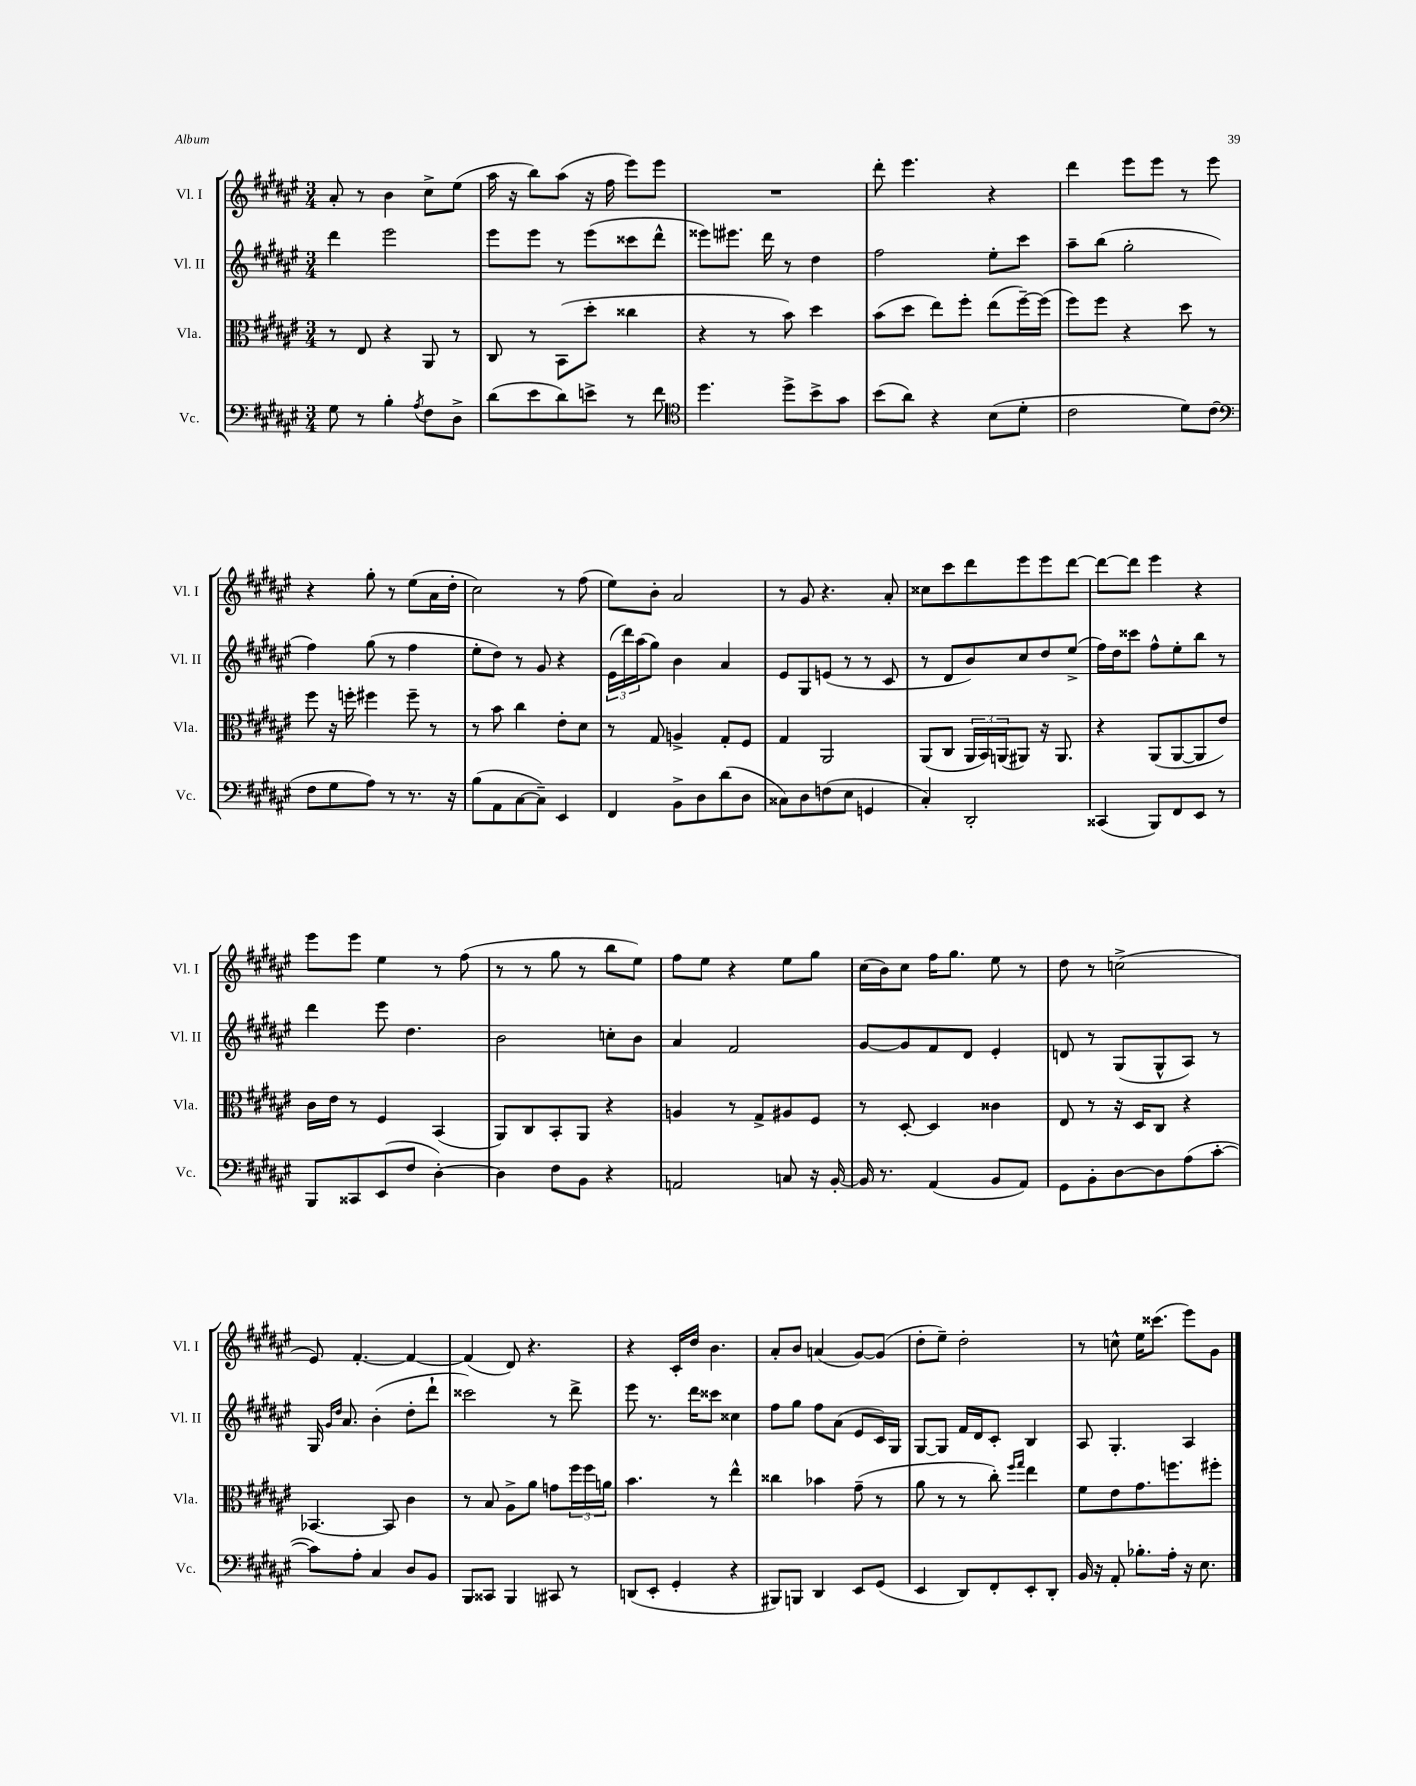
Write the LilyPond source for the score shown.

<<
\new StaffGroup <<
\new Staff = "s0" \with { instrumentName = "Vl. I" shortInstrumentName = "Vl. I" } {
    \clef treble \key fis \major \numericTimeSignature \time 3/4
    ais'8-. r8 b'4 cis''8-> eis''8( |
    ais''16 r16 b''8) ais''8( r16 fis''16 eis'''8) eis'''8 |
    R2. |
    dis'''8-. eis'''4. r4 |
    dis'''4 eis'''8 eis'''8 r8 eis'''8 |
    r4 gis''8-. r8 eis''8( ais'16 dis''16-. |
    cis''2) r8 fis''8( |
    eis''8) b'8-. ais'2 |
    r8 gis'8 r4. ais'8-. |
    cisis''8 cis'''8 dis'''8 eis'''8 eis'''8 dis'''8~ |
    dis'''8~ dis'''8 eis'''4 r4 |
    eis'''8 eis'''8 eis''4 r8 fis''8( |
    r8 r8 gis''8 r8 b''8 eis''8) |
    fis''8 eis''8 r4 eis''8 gis''8 |
    cis''16( b'16) cis''8 fis''16 gis''8. eis''8 r8 |
    dis''8 r8 c''2->( |
    eis'8) fis'4.~-. fis'4~ |
    fis'4( dis'8) r4. |
    r4 cis'16-. dis''16 b'4. |
    ais'8-. b'8 a'4( gis'8~) gis'8( |
    dis''8-. eis''8--) dis''2-. |
    r8 c''8-^ eis''16 cisis'''8.( eis'''8) gis'8 \bar "|." |
}
\new Staff = "s1" \with { instrumentName = "Vl. II" shortInstrumentName = "Vl. II" } {
    \clef treble \key fis \major \numericTimeSignature \time 3/4
    dis'''4 eis'''2 |
    eis'''8 eis'''8 r8 eis'''8( cisis'''8 dis'''8-^ |
    eisis'''8) eis'''8. dis'''16 r8 dis''4 |
    fis''2 eis''8-. cis'''8 |
    ais''8-- b''8( gis''2-. |
    fis''4) gis''8( r8 fis''4 |
    eis''8-. dis''8) r8 gis'8 r4 |
    \tuplet 3/2 { eis'16( dis'''16) ais''16( } gis''8) b'4 ais'4 |
    eis'8 gis8 e'8( r8 r8 cis'8 |
    r8 dis'8 b'8) cis''8 dis''8 eis''8->( |
    fis''16) dis''16 cisis'''8 fis''8-^ eis''8-. b''8 r8 |
    dis'''4 eis'''8 dis''4. |
    b'2 c''8-. b'8 |
    ais'4 fis'2 |
    gis'8~ gis'8 fis'8 dis'8 eis'4-. |
    d'8 r8 gis8( gis8-^ ais8) r8 |
    gis16 \grace { gis'16 dis''16 } ais'8. b'4-.( dis''8-. dis'''8-! |
    cisis'''2) r8 dis'''8-> |
    eis'''8 r8. dis'''16 cisis'''8 cisis''4 |
    fis''8 gis''8 fis''8 ais'8( eis'8 cis'16) gis16 |
    gis8~ gis8 fis'16 dis'16 cis'8-. b4 |
    ais8 gis4.-. ais4 \bar "|." |
}
\new Staff = "s2" \with { instrumentName = "Vla." shortInstrumentName = "Vla." } {
    \clef alto \key fis \major \numericTimeSignature \time 3/4
    r8 eis8 r4 ais,8 r8 |
    cis8 r8 b,8( dis''8-. cisis''4 |
    r4 r8 b'8) dis''4 |
    b'8( dis''8 eis''8) fis''8-. eis''8( fis''16~--) fis''16( |
    fis''8) fis''8 r4 dis''8 r8 |
    fis''8 r16 f''16-. fis''4 fis''8-- r8 |
    r8 b'8 cis''4 eis'8-. dis'8 |
    r8 gis8 a4-> gis8-. fis8 |
    gis4 ais,2 |
    ais,8( cis8 \tuplet 3/2 { ais,16 b,16) a,16( } ais,8) r16 ais,8. |
    r4 ais,8( ais,8~ ais,8 eis'8) |
    cis'16 eis'16 r8 fis4 b,4( |
    ais,8) cis8 b,8-. ais,8 r4 |
    a4 r8 gis8-> ais8 fis8 |
    r8 dis8~-. dis4 cisis'4 |
    eis8 r8 r16 dis16 cis8 r4 |
    bes,4.~ bes,8 cis'4 |
    r8 b8 ais8-> ais'8 g'8 \tuplet 3/2 { fis''16 fis''16 a'16 } |
    b'4. r8 eis''4-^ |
    cisis''4 bes'4 gis'8--( r8 |
    ais'8 r8 r8 cis''8-.) \grace { fis''16 gis''16 } eis''4 |
    fis'8 eis'8 gis'8. f''8. fis''8-. \bar "|." |
}
\new Staff = "s3" \with { instrumentName = "Vc." shortInstrumentName = "Vc." } {
    \clef bass \key fis \major \numericTimeSignature \time 3/4
    gis8 r8 b4-. \acciaccatura { ais8 } fis8 dis8-> |
    dis'8( eis'8 dis'8) e'8-> r8 fis'8 |
    \clef tenor dis''4. dis''8-> b'8-> gis'8 |
    b'8( ais'8) r4 b8( dis'8-. |
    cis'2 dis'8) cis'8( |
    \clef bass fis8 gis8 ais8) r8 r8. r16 |
    b8( ais,8 cis8~ cis8--) eis,4 |
    fis,4 b,8-> dis8 dis'8( dis8 |
    cisis8) dis8 f8( eis8 g,4 |
    cis4-.) dis,2-. |
    cisis,4( b,,8) fis,8 eis,8 r8 |
    b,,8 cisis,8 eis,8( fis8 dis4~-.) |
    dis4 fis8 b,8 r4 |
    a,2 c8 r16 b,16~-. |
    b,16 r8. ais,4( b,8 ais,8) |
    gis,8 b,8-. dis8~ dis8 ais8( cis'8~-. |
    cis'8) ais8-. cis4 dis8 b,8 |
    b,,8 cisis,8 b,,4 cis,8 r8 |
    d,8( eis,8-. gis,4-. r4 |
    bis,,8) b,,8 dis,4 eis,8 gis,8( |
    eis,4 dis,8) fis,8-. eis,8-. dis,8-. |
    b,16 r16 ais,8-. bes8.-. ais16-. r16 eis8. \bar "|." |
}
>>
>>
\layout { \context { \Score \remove "Bar_number_engraver" } }
